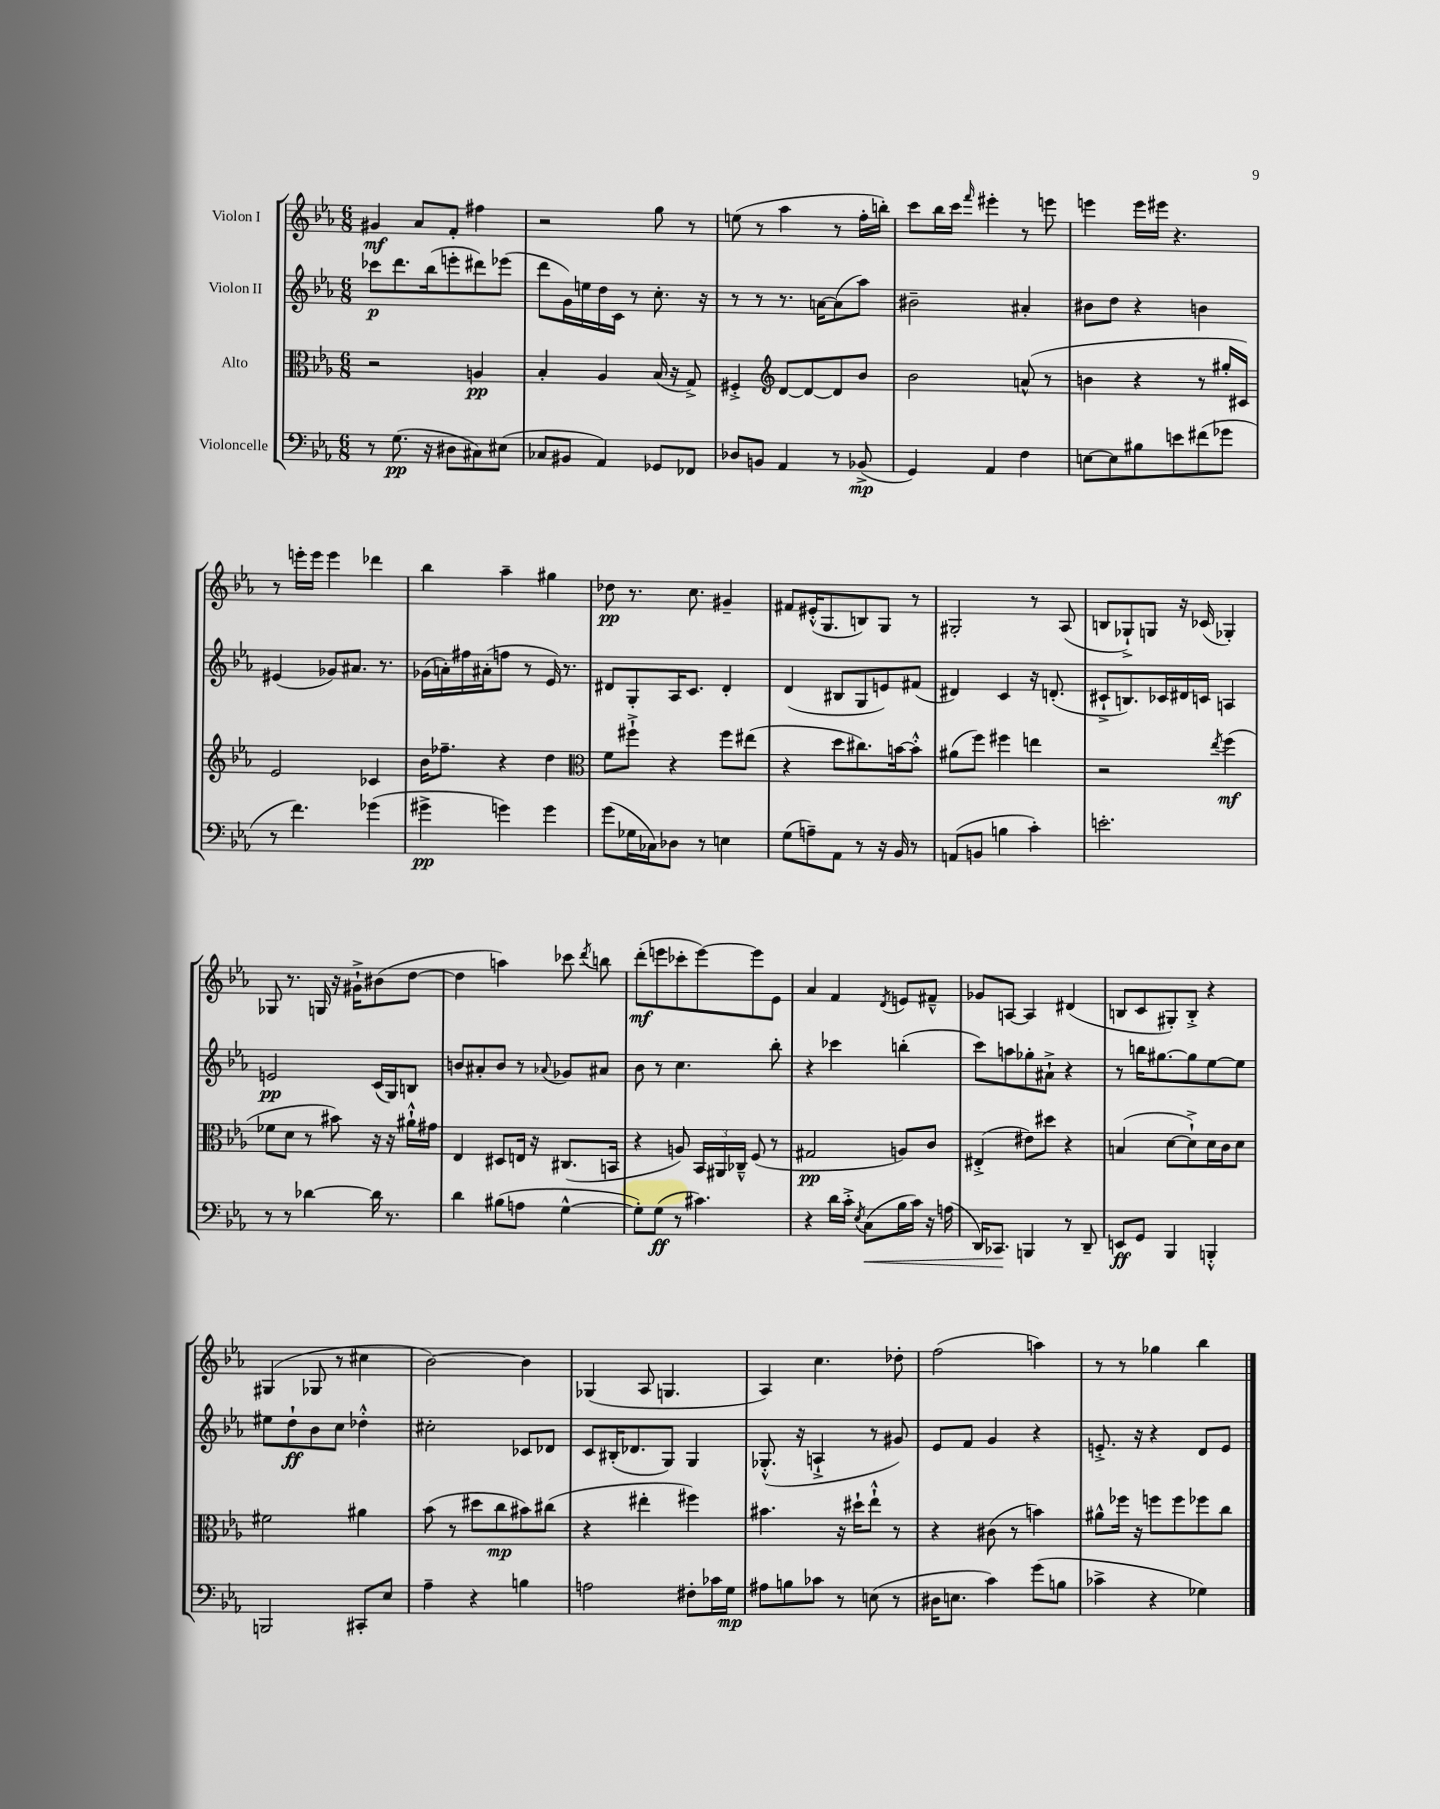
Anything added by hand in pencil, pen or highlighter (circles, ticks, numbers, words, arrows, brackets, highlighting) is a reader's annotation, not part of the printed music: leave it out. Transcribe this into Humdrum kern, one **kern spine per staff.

**kern	**dynam	**kern	**dynam	**kern	**dynam	**kern	**dynam
*part4	*part4	*part3	*part3	*part2	*part2	*part1	*part1
*staff4	*staff4	*staff3	*staff3	*staff2	*staff2	*staff1	*staff1
*I"Violoncelle	*	*I"Alto	*	*I"Violon II	*	*I"Violon I	*
*clefF4	*	*clefC3	*	*clefG2	*	*clefG2	*
*k[b-e-a-]	*	*k[b-e-a-]	*	*k[b-e-a-]	*	*k[b-e-a-]	*
*M6/8	*	*M6/8	*	*M6/8	*	*M6/8	*
=1	=1	=1	=1	=1	=1	=1	=1
8r	.	2r	.	8ccc-X\L	p	4g#X/	mf
(8.G\	pp	.	.	8.ddd\	.	.	.
.	.	.	.	.	.	8a-/L	.
16r	.	.	.	(16bb-\k	.	.	.
8D#X\L	.	.	.	8eeen'\	.	8f'/J	.
8C#X\)	.	4An/	pp	8ddd#X\)	.	4ff#X\	.
(8E#X\J	.	.	.	(8eee-X\J	.	.	.
=2	=2	=2	=2	=2	=2	=2	=2
8C-X/L	.	4B-'/	.	8ddd\L	.	2r	.
8BB#X/J	.	.	.	16g\L)	.	.	.
.	.	.	.	16een\	.	.	.
4AA-/)	.	4A-/	.	16dd\	.	.	.
.	.	.	.	16c\JJ	.	.	.
.	.	.	.	8r	.	.	.
8GG-X/L	.	(16B-/	.	8.cc'\	.	8gg\	.
.	.	16r	.	.	.	.	.
8FF-X/J	.	8G^/)	.	.	.	8r	.
.	.	.	.	16r	.	.	.
=3	=3	=3	=3	=3	=3	=3	=3
8D-X/L	.	4F#X'^/	.	8r	.	(8een\	.
8BBn/J	.	.	.	8r	.	8r	.
*	*	*clefG2	*	*	*	*	*
4AA-/	.	[8d/L	.	8.r	.	4aa-\	.
.	.	8d/_	.	.	.	.	.
.	.	.	.	[16an\KL	.	.	.
8r	.	8d/]	.	(8a\]	.	8r	.
(8BB-X^/	mp	8b-/J	.	8aa-\J)	.	16ff'\LL	.
.	.	.	.	.	.	16bbn'\JJ)	.
=4	=4	=4	=4	=4	=4	=4	=4
4GG/)	.	2b-\	.	2b#X~\	.	8ccc\L	.
.	.	.	.	.	.	16bb-\L	.
.	.	.	.	.	.	16ccc\JJ	.
.	.	.	.	.	.	16qqfff/	.
4AA-/	.	.	.	.	.	4eee#X'\	.
4F\	.	(8an^^/	.	4a#X'/	.	8r	.
.	.	8r	.	.	.	8eeen\	.
=5	=5	=5	=5	=5	=5	=5	=5
[8En\L	.	4bn\	.	8b#X\L	.	4eeen\	.
8E\]	.	.	.	8dd\J	.	.	.
8B#X\	.	4r	.	4r	.	16eee\LL	.
.	.	.	.	.	.	16eee#X\JJ	.
8en\	.	.	.	.	.	4.r	.
(8f#X\	.	8r	.	4bn\	.	.	.
8g-X\J	.	16gg#X'/LL	.	.	.	.	.
.	.	16c#X/JJ)	.	.	.	.	.
!!LO:LB:g=z
=6	=6	=6	=6	=6	=6	=6	=6
8r	.	2e-/	.	(4e#X/	.	8r	.
4.f\)	.	.	.	.	.	16eeen'\LL	.
.	.	.	.	.	.	16eee\JJ	.
.	.	.	.	8g-X/L)	.	4eee\	.
.	.	.	.	8.a#X/J	.	.	.
(4g-X\	.	4c-X/	.	.	.	4ddd-X\	.
.	.	.	.	8.r	.	.	.
=7	=7	=7	=7	=7	=7	=7	=7
4g#X^\	pp	16b-\KL	.	(16g-X\LL	.	4bb-\	.
.	.	8.ff-X~\J	.	16an'\)	.	.	.
.	.	.	.	16ff#X\	.	.	.
.	.	.	.	(16a#X'\J	.	.	.
4gn\)	.	4r	.	8ffn\J	.	4aa-~\	.
.	.	.	.	8r	.	.	.
4g\	.	4dd\	.	16e-/)	.	4gg#X\	.
.	.	.	.	8.r	.	.	.
=8	=8	=8	=8	=8	=8	=8	=8
*	*	*clefC3	*	*	*	*	*
(8g\L	.	8f\L	.	8d#X/L	.	8dd-X\	pp
16G-X\L	.	8ff#X`^\J	.	8G'/	.	8.r	.
16C-X\J)	.	.	.	.	.	.	.
8D-X\J	.	4r	.	16A-/K	.	.	.
.	.	.	.	8.c/J	.	8.cc\	.
8r	.	.	.	.	.	.	.
4En\	.	8ff#\L	.	4d#'/	.	4g#X~/	.
.	.	(8ee#X\J	.	.	.	.	.
=9	=9	=9	=9	=9	=9	=9	=9
(8G\L	.	4r	.	(4d/	.	8f#X/L	.
8An~\)	.	.	.	.	.	(16e#X'^^/K	.
.	.	.	.	.	.	8.G/	.
8AA-\J	.	8dd\L	.	8B#X/L	.	.	.
8r	.	8.cc#X\)	.	8G/	.	8Bn/)	.
16r	.	.	.	8en/)	.	8G/J	.
16BB-/	.	[16bn\k	.	.	.	.	.
8r	.	8b'^^\J]	.	(8f#X/J	.	8r	.
=10	=10	=10	=10	=10	=10	=10	=10
(8AAn/L	.	(8a#X\L	.	4d#X/)	.	2G#X'/	.
8BBn/J	.	8ff\J)	.	.	.	.	.
4Bn\	.	4ff#X\	.	4c/	.	.	.
4c'\)	.	4een\	.	16r	.	8r	.
.	.	.	.	(8.dn'/	.	.	.
.	.	.	.	.	.	(8A-/	.
=11	=11	=11	=11	=11	=11	=11	=11
2.en'\	.	2r	.	8c#X`^/L	.	8Bn/L	.
.	.	.	.	8.Bn/)	.	8G-X`^/)	.
.	.	.	.	.	.	8Gn/J	.
.	.	.	.	16c-X/L	.	.	.
.	.	.	.	16d#X/	.	16r	.
.	.	.	.	16cn/JJ	.	(16c-X/	.
.	.	8qee-/	.	.	.	.	.
.	.	(4ff\	mf	4An/	.	4G-X'/)	.
!!LO:LB:g=z
=12	=12	=12	=12	=12	=12	=12	=12
8r	.	8f-X\L	.	2en/	pp	8G-X/	.
8r	.	8d\J	.	.	.	8.r	.
[4d-X\	.	8r	.	.	.	.	.
.	.	.	.	.	.	16Gn/	.
.	.	8b#X\)	.	.	.	16r	.
.	.	.	.	.	.	16g#X`^\KL	.
16d-\]	.	16r	.	(16c/LL	.	(8b#X\	.
8.r	.	16r	.	16G/J)	.	.	.
.	.	16a#X`^^\LL	.	8Bn/J	.	[8dd\J	.
.	.	16g#X\JJ	.	.	.	.	.
=13	=13	=13	=13	=13	=13	=13	=13
4d\	.	4E-/	.	8bn/L	.	4dd\]	.
.	.	.	.	8a#X'/	.	.	.
(8B#X\L	.	8D#X/L	.	8b/J	.	4aan\)	.
8An\J	.	16En/Jk	.	8r	.	.	.
.	.	16r	.	.	.	.	.
.	.	.	.	8qqa-X/	.	.	.
[4G^^\	.	(8.C#X/L	.	8g-X/L	.	8ccc-X\	.
.	.	.	.	.	.	8qddd/	.
.	.	.	.	8a#X/J	.	8bbn\	.
.	.	16BBn/Jk	.	.	.	.	.
=14	=14	=14	=14	=14	=14	=14	=14
8G'\L])	.	4r	.	8b-\	.	(8ddd'\L	mf
(8G\J	ff	.	.	8r	.	8eeen\	.
8r	.	8An/)	.	4.cc\	.	8ccc-X'\	.
4.c#X\)	.	24BB-/LL	.	.	.	[8eee\)	.
.	.	24AA#X/	.	.	.	.	.
.	.	24C-X~^^/JJ	.	.	.	.	.
.	.	(8F/	.	.	.	8eee\]	.
.	.	8r	.	8bb-'\	.	8e-\J	.
=15	=15	=15	=15	=15	=15	=15	=15
4r	.	2G#X/	pp	4r	.	4a-/	.
16d\LL	.	.	.	4ccc-X\	.	4f/	.
16c'^\JJ	.	.	.	.	.	.	.
8qE-/	.	.	.	.	.	.	.
!	!LO:HP:b	!	!	!	!	!	!
(8C\L	<	.	.	.	.	.	.
.	.	.	.	.	.	8qd/	.
16B-\L	.	8An/L)	.	(4bbn'\	.	8en/L	.
16c\JJ)	.	.	.	.	.	.	.
16r	.	8c/J	.	.	.	8f#X~^^/J	.
(16An\	.	.	.	.	.	.	.
=16	=16	=16	=16	=16	=16	=16	=16
16DD/KL)	.	(4E#X'^/	.	8ccc\L)	.	8g-X/L	.
8.CC-X/J	.	.	.	.	.	.	.
.	.	.	.	8aan\	.	[8An/J	.
4BBBn/	[	8e#X\L)	.	8gg-X'\	.	4A/]	.
.	.	8dd#X\J	.	8a#X`^\J	.	.	.
8r	.	4r	.	4r	.	(4d#X/	.
8DD~/	.	.	.	.	.	.	.
=17	=17	=17	=17	=17	=17	=17	=17
8EEn/L	ff	(4Bn/	.	8r	.	8Bn/L	.
8GG/J	.	.	.	16bbn\KL	.	8c/	.
.	.	.	.	[8.gg#X\	.	.	.
4BBB-/	.	[8d\L	.	.	.	8G#X'/)	.
.	.	8d`^\])	.	8gg#\]	.	8B'^/J	.
4BBBn'^^/	.	16d\L	.	[8ee-\	.	4r	.
.	.	16c\J	.	.	.	.	.
.	.	8d\J	.	8ee-\J]	.	.	.
!!LO:LB:g=z
=18	=18	=18	=18	=18	=18	=18	=18
2BBBn/	.	2f#X\	.	8ee#X\L	.	(4G#X/	.
.	.	.	.	8dd`\	ff	.	.
.	.	.	.	8b-\	.	8G-X/	.
.	.	.	.	8cc\J	.	8r	.
8CC#X'/L	.	4a#X\	.	4dd-X'^^\	.	4cc#X\	.
8E-/J	.	.	.	.	.	.	.
=19	=19	=19	=19	=19	=19	=19	=19
4A-~\	.	(8b-\	.	2cc#X'\	.	[2b-\)	.
.	.	8r	.	.	.	.	.
4r	.	8dd#X\L	.	.	.	.	.
.	.	8cc\	mp	.	.	.	.
4Bn\	.	8b#X\)	.	8c-X/L	.	4b-\]	.
.	.	(8cc#X\J	.	8d-X/J	.	.	.
=20	=20	=20	=20	=20	=20	=20	=20
2An\	.	4r	.	8c/L	.	(4G-X/	.
.	.	.	.	(16B#X'/K	.	.	.
.	.	.	.	8.d-X/	.	.	.
.	.	4ee#X'\	.	.	.	8A-/	.
.	.	.	.	8G/J)	.	4.Gn/	.
8F#X'\L	.	4ff#X\)	.	4G/	.	.	.
16c-X\L	.	.	.	.	.	.	.
16G\JJ	mp	.	.	.	.	.	.
=21	=21	=21	=21	=21	=21	=21	=21
8A#X\L	.	4.b#X\	.	(8.G-X'^^/	.	4A-/)	.
8Bn\	.	.	.	.	.	.	.
.	.	.	.	16r	.	.	.
8c-X\J	.	.	.	4An`^/	.	4.cc\	.
8r	.	16r	.	.	.	.	.
.	.	16dd#X`\KL	.	.	.	.	.
(8En\	.	8ee-`^^\J	.	8r	.	.	.
8r	.	8r	.	8g#X/)	.	8dd-X'\	.
=22	=22	=22	=22	=22	=22	=22	=22
16D#X\KL	.	4r	.	8e-/L	.	(2ff\	.
8.En\J	.	.	.	.	.	.	.
.	.	.	.	8f/J	.	.	.
4c\)	.	(8c#X\	.	4g/	.	.	.
.	.	8r	.	.	.	.	.
(8g\L	.	4bn\)	.	4r	.	4aan\)	.
8Bn\J	.	.	.	.	.	.	.
=23	=23	=23	=23	=23	=23	=23	=23
4c-X^\	.	8a#X^^\L	.	8.en'^/	.	8r	.
.	.	16ff-X\Jk	.	.	.	8r	.
.	.	16r	.	16r	.	.	.
4r	.	8ffn\L	.	4r	.	4gg-X\	.
.	.	8ff\	.	.	.	.	.
4G-X\)	.	8ff-X\	.	8d/L	.	4bb-\	.
.	.	8cc\J	.	8e/J	.	.	.
==	==	==	==	==	==	==	==
*-	*-	*-	*-	*-	*-	*-	*-
